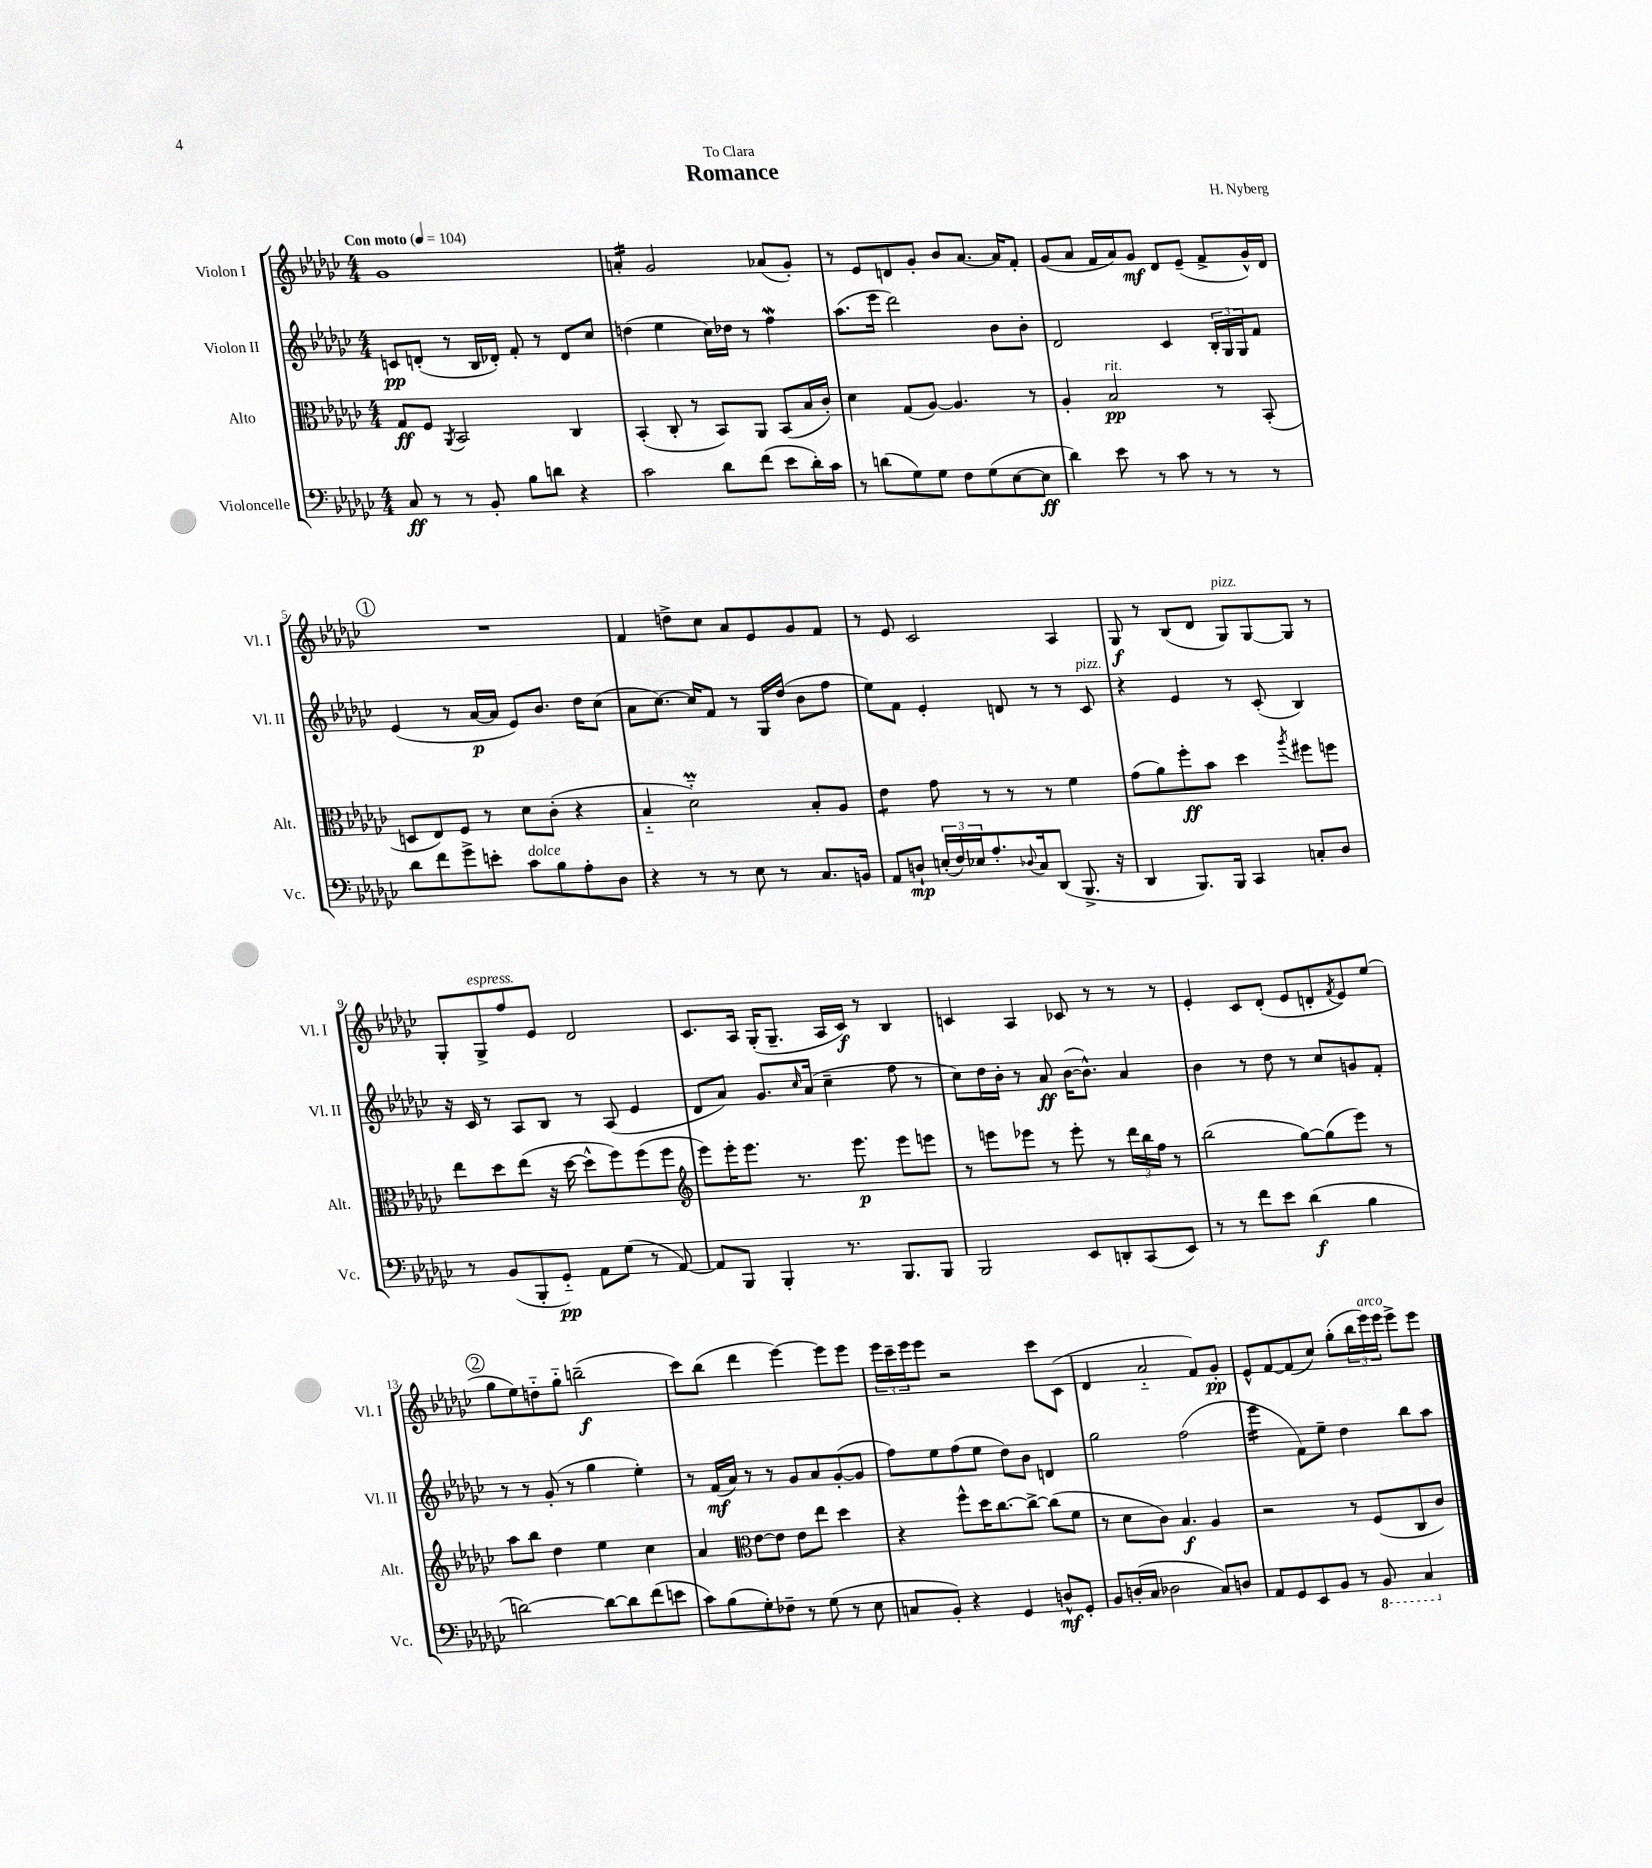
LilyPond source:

\header { title = "Romance" composer = "H. Nyberg" dedication = "To Clara" }
<<
\new StaffGroup <<
\new Staff = "s0" \with { instrumentName = "Violon I" shortInstrumentName = "Vl. I" } {
    \clef treble \key ges \major \numericTimeSignature \time 4/4 \tempo "Con moto" 4 = 104
    ges'1 |
    a'4:16-. ges'2 aes'8( ges'8-.) |
    r8 ees'8 d'8 ges'8-. bes'8 aes'8.~ aes'16 f'8-. |
    ges'8( aes'8 f'16 aes'16) ges'8\mf des'8 ees'8--( f'8-> ges'16-^) des'16 |
    \mark \markup { \circle "1" } R1 |
    f'4 d''8-> ces''8 aes'8 ees'8 ges'8 f'8 |
    r8 ees'8 ces'2 aes4 |
    ges8\f r8 bes8( des'8 ges8^\markup { \italic "pizz." }) ges8~ ges8 r8 |
    ges8-. ges8->^\markup { \italic "espress." } f''8 ees'8 des'2 |
    ces'8. aes16 ges16-.( ges8.-- aes16 ces'16\f) r8 bes4 |
    c'4 aes4 ces'8 r8 r8 r8 |
    ees'4-. ces'8 des'8-.( ees'8 d'8-. \acciaccatura { f'8 } ees'8) ees''8( |
    \mark \markup { \circle "2" } ges''8 ees''8) d''8-_ ges''8-_ b''2--\f( |
    ces'''8) bes''8( des'''4 ees'''4~) ees'''8 ees'''8 |
    \tuplet 3/2 { ees'''16 ces'''16-- ees'''16 } ees'''8 r2 ces'''8 ces'8( |
    des'4 aes'2-_ f'8) ges'8-.\pp |
    ees'8-^ f'8~ f'8( ces''8) ges''8-.( \tuplet 3/2 { bes''16 ees'''16^\markup { \italic "arco" }) ees'''16 } ees'''8-> ees'''8 \bar "|." |
}
\new Staff = "s1" \with { instrumentName = "Violon II" shortInstrumentName = "Vl. II" } {
    \clef treble \key ges \major \numericTimeSignature \time 4/4
    c'8\pp d'8-.( r8 bes16 des'16-.) f'8-. r8 des'8 ces''8 |
    d''4( ees''4 ces''16) des''16 r8 f''4\mordent |
    aes''8.( ees'''16 des'''2) bes'8 bes'8-. |
    des'2 ces'4 \tuplet 3/2 { bes16-. ges16 ges16 } f'8 |
    \mark \markup { \circle "1" } ees'4( r8 aes'16~\p aes'16 ees'8) bes'8. des''16 ces''8( |
    aes'8 ces''8.~) ces''16 f'8 r8 ges16 des''16( bes'8 f''8 |
    ees''8) f'8 ees'4-. d'8 r8 r8 ces'8^\markup { \italic "pizz." } |
    r4 ees'4 r8 ces'8-.( bes4) |
    r16 ces'16 r8 aes8 bes8 r8 aes8( ees'4 |
    des'8 aes'8) ges'8. \grace { ces''16 } aes'16( ces''4-- f''8 r8 |
    ces''8) des''16 bes'16-. r8 aes'8\ff bes'16~( bes'8.-^) aes'4 |
    bes'4 r8 des''8 r8 ces''8 g'8 f'8-. |
    \mark \markup { \circle "2" } r8 r8 ges'8-.( r8 ges''4 ees''4-.) |
    r8 f'16\mf( aes'16) r8 r8 ges'8 aes'8 ges'8~-.( ges'8 |
    f''8) ees''8 f''8( ees''8 des''8) bes'8 d'4 |
    ges''2 f''2( |
    ees'''4:16 f'8) ees''8-- des''4 bes''8 aes''8 \bar "|." |
}
\new Staff = "s2" \with { instrumentName = "Alto" shortInstrumentName = "Alt." } {
    \clef alto \key ges \major \numericTimeSignature \time 4/4
    ges8\ff f8 \acciaccatura { aes,8 } bes,2 ces4 |
    bes,4-.( ces8-. r8 bes,8) aes,8 bes,8( bes16 ces'16-.) |
    des'4 ges8( aes8~) aes4. r8 |
    aes4-. bes2\pp^\markup { \italic "rit." } r8 bes,8-.( |
    \mark \markup { \circle "1" } d8 ees8) f8 r8 des'8 ces'8-.( r4 |
    bes4-_ des'2-_\prall) bes8-. aes8 |
    ees'4:8 ges'8 r8 r8 r8 f'4 |
    ges'8( aes'8) f''8-.\ff bes'8 des''4 \acciaccatura { aes''8 } fis''8 f''8 |
    ees''8 des''8 ees''8( r16 des''16~ des''8-^ f''8) f''8( f''8 |
    \clef treble ees'''8) ees'''16-. ees'''8. r8. ees'''8.\p ees'''8 e'''8 |
    r8 e'''8 ees'''8 r8 ees'''8-. r8 \tuplet 3/2 { des'''16 bes''16 f''16 } r8 |
    bes''2( ges''8~) ges''8( ees'''8) r8 |
    \mark \markup { \circle "2" } aes''8 bes''8 des''4 ees''4 ces''4 |
    aes'4 \clef alto ees'8~ ees'8 ees'8 ees''8 des''4 |
    r4 f''8-^ des''16 ces''8.~ ces''8~-> ces''8( f'8 |
    r8 des'8 ces'8) bes4.\f aes4 |
    r2 r8 f8( ces8 ces'8) \bar "|." |
}
\new Staff = "s3" \with { instrumentName = "Violoncelle" shortInstrumentName = "Vc." } {
    \clef bass \key ges \major \numericTimeSignature \time 4/4
    ces8\ff r8 r8 bes,8-. bes8 d'8 r4 |
    ces'2 des'8 f'8( ees'8 des'16-.) ces'16 |
    r8 d'8( ges8) ges8 f8 ges8( ees8~ ees8\ff |
    des'4) ees'8 r8 ces'8 r8 r8 r8 |
    \mark \markup { \circle "1" } des'8 f'8 ges'8-> e'8-. ces'8^\markup { \italic "dolce" } bes8 aes8-. des8 |
    r4 r8 r8 ees8 r8 ces8. b,16 |
    aes,8 d8-!\mp \tuplet 3/2 { e16-.( f16) ees16 } aes8.-. \appoggiatura { des8 } ces16 des,8( bes,,8.-> r16 |
    des,4 bes,,8.) bes,,16 ces,4 c8-. des8 |
    r8 bes,8( bes,,8-. ges,8-_\pp) aes,8 ges8( r8 aes,8~) |
    aes,8 bes,,8 bes,,4-. r8. bes,,8. bes,,8 |
    bes,,2 ees,8 d,8-. ces,8( ees,8) |
    r8 r8 f'8 ees'8 des'4\f( bes4 |
    \mark \markup { \circle "2" } d'2~) d'8~ d'8 f'8( e'8 |
    ces'8) bes8( ges8-.) fes8-- r8 ges8( r8 ees8 |
    c8 bes,8-.) r4 ges,4 d8-^\mf ges,8-. |
    bes,8 d16-.( ces16 des2 ces8) d8 |
    aes,8 ges,8 ees,8 bes,8 r8 \ottava #-1 bes,,8 ces,4 \ottava #0 \bar "|." |
}
>>
>>
